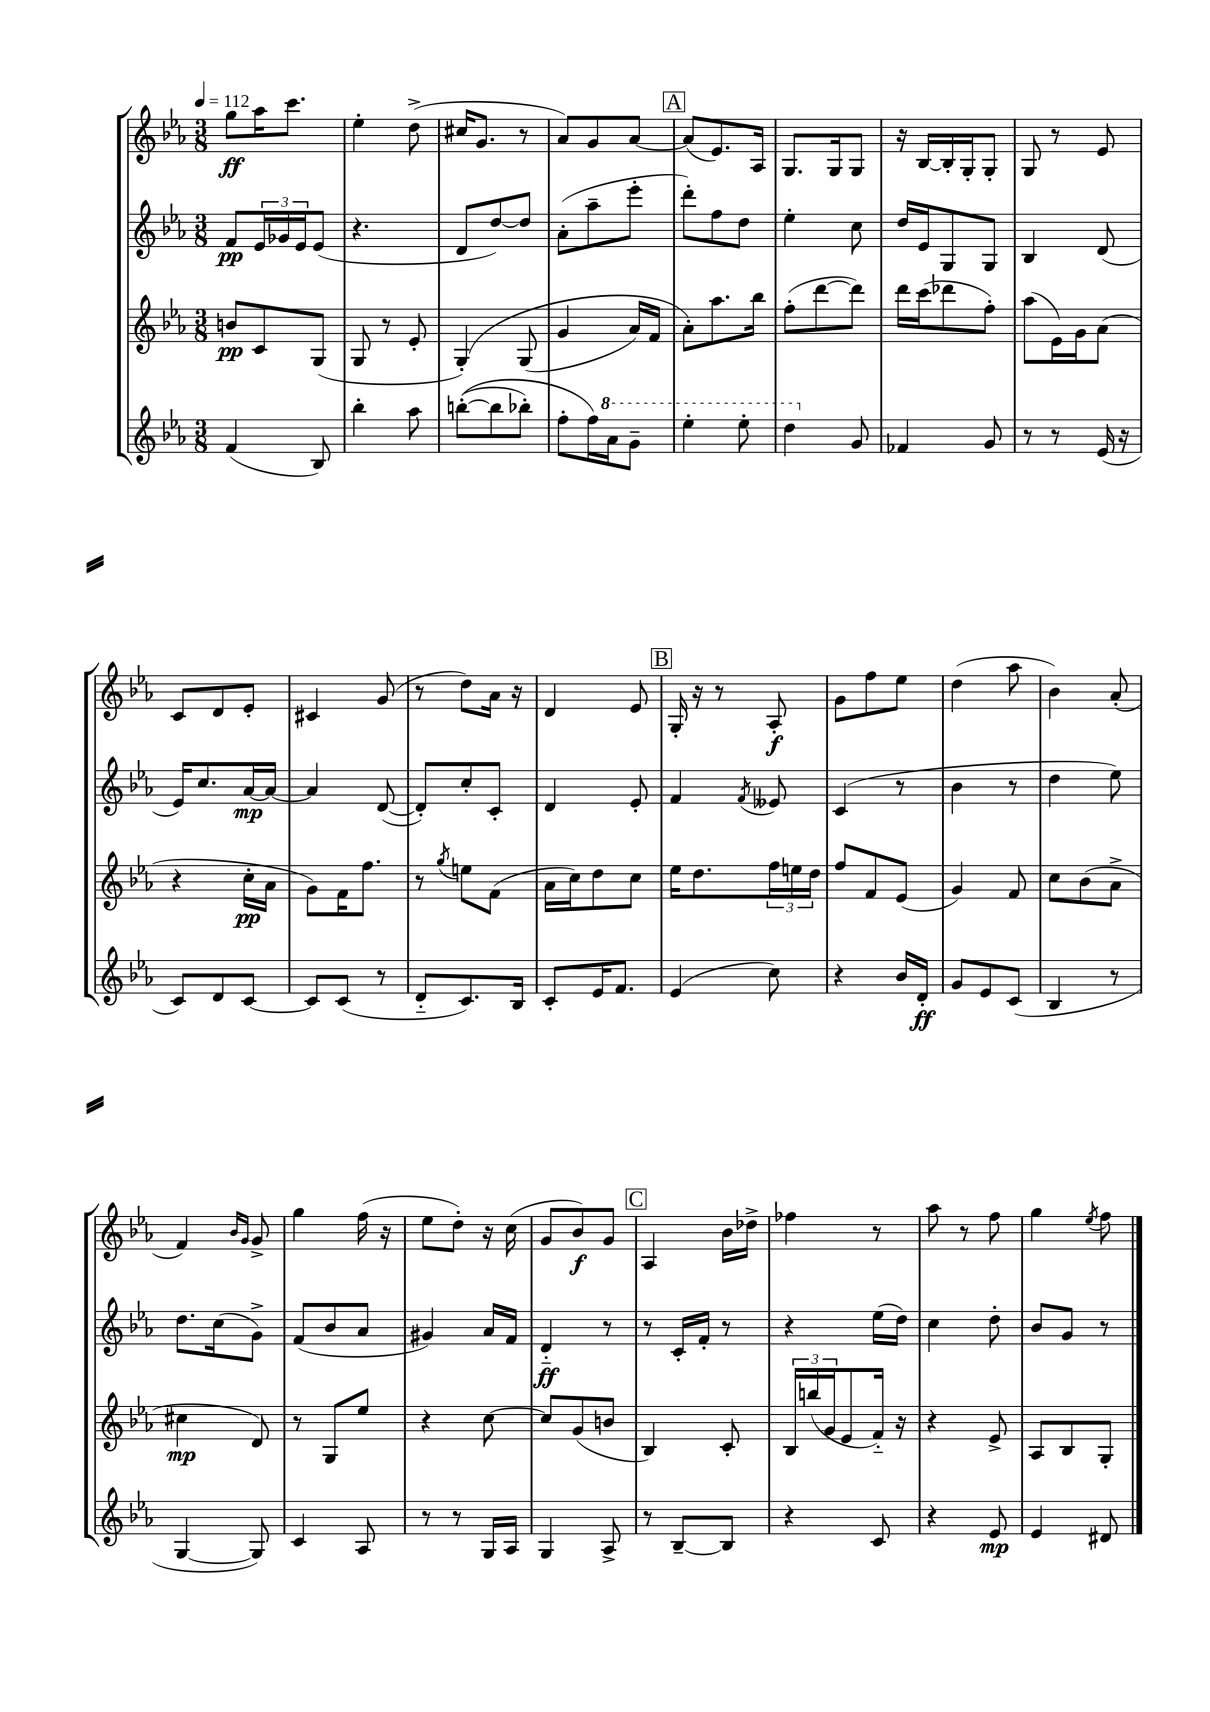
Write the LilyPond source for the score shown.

<<
\new StaffGroup <<
\new Staff = "s0" {
    \clef treble \key ees \major \numericTimeSignature \time 3/8 \tempo 4 = 112
    g''8\ff aes''16 c'''8. |
    ees''4-. d''8->( |
    cis''16 g'8. r8 |
    aes'8) g'8 aes'8~ |
    \mark \markup { \box "A" } aes'8( ees'8.) aes16 |
    g8. g16 g8 |
    r16 bes16~ bes16-. g16-. g8-. |
    g8 r8 ees'8 |
    c'8 d'8 ees'8-. |
    cis'4 g'8( |
    r8 d''8) aes'16 r16 |
    d'4 ees'8 |
    \mark \markup { \box "B" } g16-. r16 r8 aes8-.\f |
    g'8 f''8 ees''8 |
    d''4( aes''8 |
    bes'4) aes'8-.( |
    f'4) \grace { bes'16 g'16 } g'8-> |
    g''4 f''16( r16 |
    ees''8 d''8-.) r16 c''16( |
    g'8 bes'8\f) g'8 |
    \mark \markup { \box "C" } aes4 bes'16 des''16-> |
    fes''4 r8 |
    aes''8 r8 f''8 |
    g''4 \acciaccatura { ees''8 } f''8 \bar "|." |
}
\new Staff = "s1" {
    \clef treble \key ees \major \numericTimeSignature \time 3/8
    f'8\pp \tuplet 3/2 { ees'16 ges'16 ees'16 } ees'8( |
    r4. |
    d'8 d''8~) d''8 |
    aes'8-.( aes''8-- ees'''8-. |
    \mark \markup { \box "A" } d'''8-.) f''8 d''8 |
    ees''4-. c''8 |
    d''16 ees'16 g8 g8 |
    bes4 d'8( |
    ees'16) c''8. aes'16~\mp aes'16~ |
    aes'4 d'8~( |
    d'8-.) c''8-. c'8-. |
    d'4 ees'8-. |
    \mark \markup { \box "B" } f'4 \acciaccatura { f'8 } eeses'8 |
    c'4( r8 |
    bes'4 r8 |
    d''4 ees''8) |
    d''8. c''16( g'8->) |
    f'8( bes'8 aes'8 |
    gis'4) aes'16 f'16 |
    d'4-_\ff r8 |
    \mark \markup { \box "C" } r8 c'16-. f'16-. r8 |
    r4 ees''16( d''16) |
    c''4 d''8-. |
    bes'8 g'8 r8 \bar "|." |
}
\new Staff = "s2" {
    \clef treble \key ees \major \numericTimeSignature \time 3/8
    b'8\pp c'8 g8( |
    g8 r8 ees'8-. |
    g4-.)\( g8( |
    g'4 aes'16) f'16 |
    \mark \markup { \box "A" } aes'8-.\) aes''8. bes''16 |
    f''8-.( d'''8~ d'''8) |
    d'''16 c'''16( des'''8 f''8-.) |
    aes''8( ees'16) g'16 aes'8( |
    r4 c''16-.\pp aes'16 |
    g'8) f'16 f''8. |
    r8 \acciaccatura { g''8 } e''8 f'8( |
    aes'16 c''16) d''8 c''8 |
    \mark \markup { \box "B" } ees''16 d''8. \tuplet 3/2 { f''16 e''16 d''16 } |
    f''8 f'8 ees'8( |
    g'4) f'8 |
    c''8 bes'8( aes'8-> |
    cis''4\mp d'8) |
    r8 g8 ees''8 |
    r4 c''8~ |
    c''8 g'8( b'8 |
    \mark \markup { \box "C" } bes4) c'8-. |
    \tuplet 3/2 { bes16 b''16( g'16 } ees'8 f'16-_) r16 |
    r4 ees'8-> |
    aes8 bes8 g8-. \bar "|." |
}
\new Staff = "s3" {
    \clef treble \key ees \major \numericTimeSignature \time 3/8
    f'4( bes8) |
    bes''4-. aes''8 |
    b''8~-.(\( b''8 bes''8-.) |
    f''8-. f''16\) \ottava #1 aes''16 g''8-- |
    \mark \markup { \box "A" } ees'''4-. ees'''8-. |
    d'''4 \ottava #0 g'8 |
    fes'4 g'8 |
    r8 r8 ees'16( r16 |
    c'8) d'8 c'8~ |
    c'8 c'8( r8 |
    d'8-_ c'8.) bes16 |
    c'8-. ees'16 f'8. |
    \mark \markup { \box "B" } ees'4( c''8) |
    r4 bes'16 d'16-.\ff |
    g'8 ees'8 c'8( |
    bes4 r8 |
    g4~ g8) |
    c'4 aes8 |
    r8 r8 g16 aes16 |
    g4 aes8-> |
    \mark \markup { \box "C" } r8 bes8~-- bes8 |
    r4 c'8 |
    r4 ees'8\mp |
    ees'4 dis'8 \bar "|." |
}
>>
>>
\layout { \context { \Score \remove "Bar_number_engraver" } }
